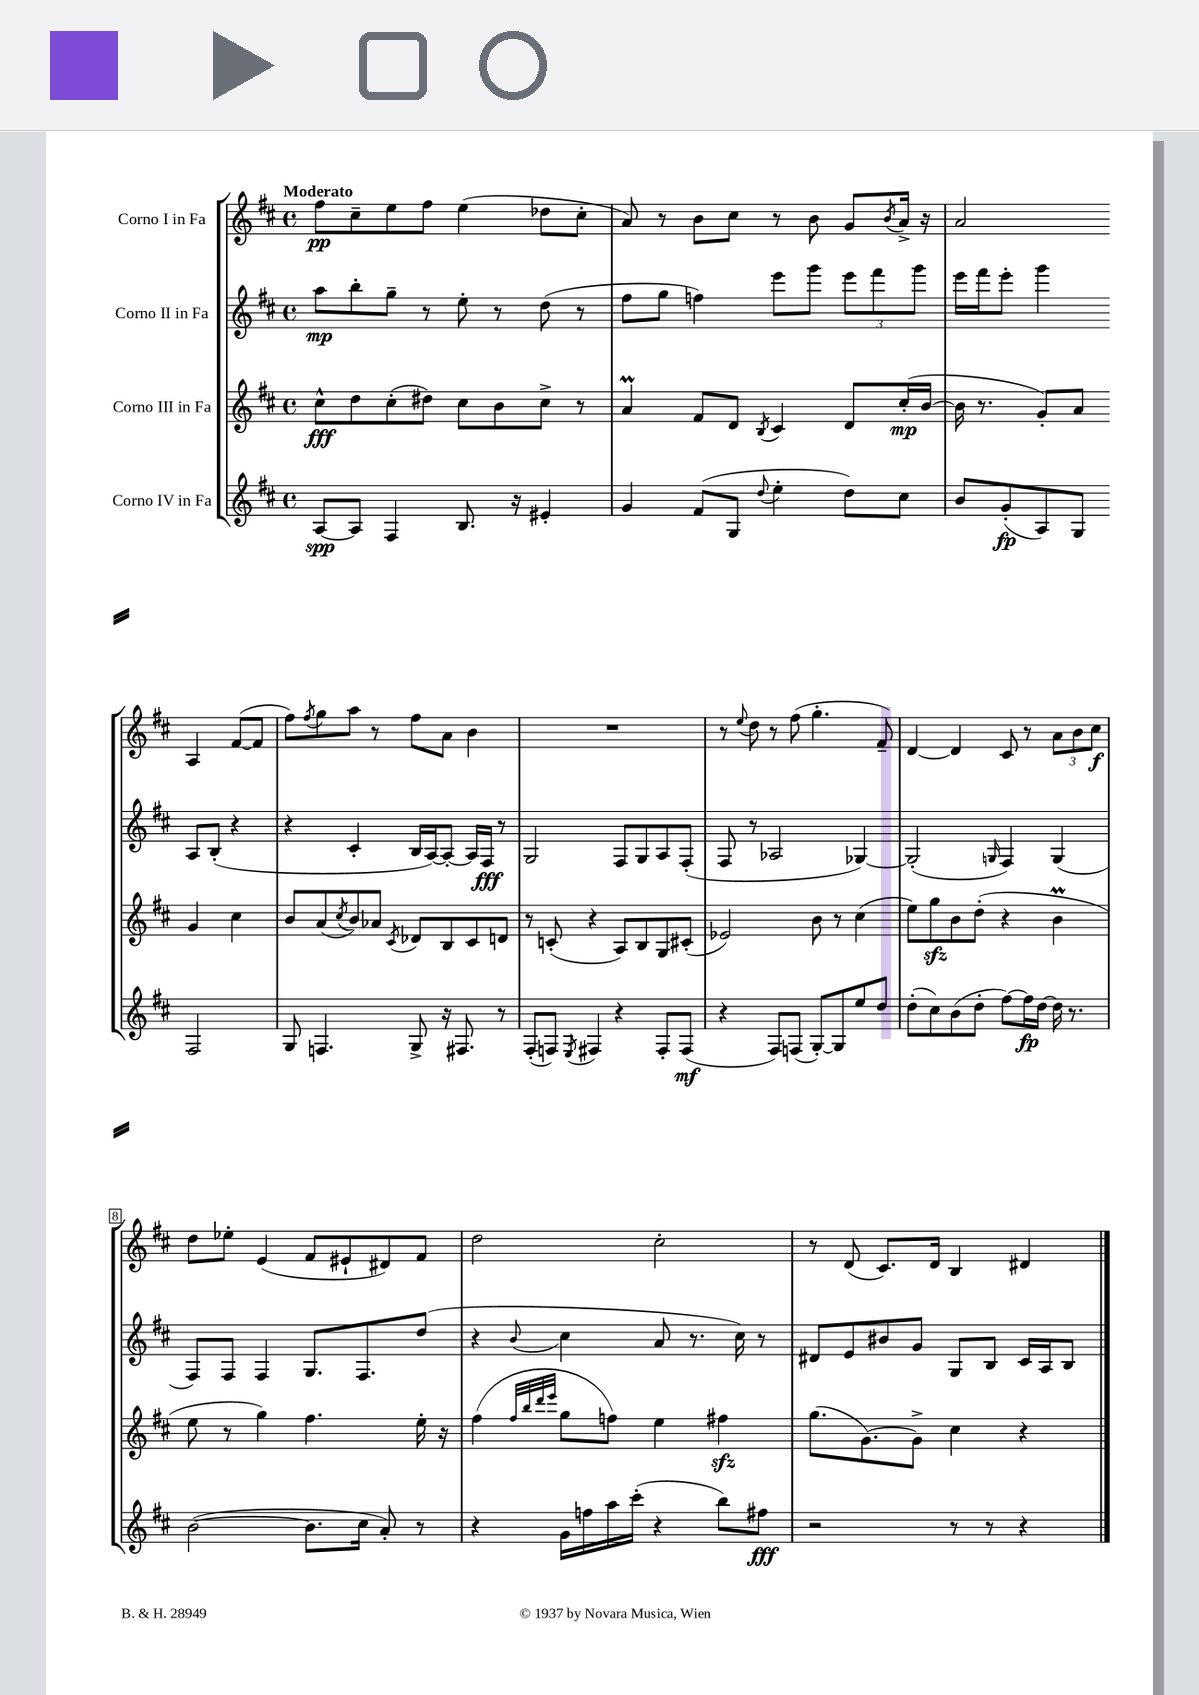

**kern	**kern	**kern	**kern
*staff4	*staff3	*staff2	*staff1
*clefG2	*clefG2	*clefG2	*clefG2
*k[f#c#]	*k[f#c#]	*k[f#c#]	*k[f#c#]
*M4/4	*M4/4	*M4/4	*M4/4
*met(c)	*met(c)	*met(c)	*met(c)
[8A	8cc#^^	8aa	8ff#
8A]	8dd	8bb'	8cc#~
4F#	(8cc#'	8gg~	8ee
.	8dd#)	8r	8ff#
8.B	8cc#	8ee'	(4ee
.	8b	8r	.
16r	.	.	.
4e#'	8cc#^	(8dd	8dd-
.	8r	8r	8cc#'
=	=	=	=
4g	4a	8ff#	8a)
.	.	8gg	8r
(8f#	8f#	4ff)	8b
8G	8d	.	8cc#
8qqdd	8qB	.	.
4ee'	4c#	8eee	8r
.	.	8ggg	8b
8dd)	8d	12eee	8g
.	.	12fff#	.
.	.	.	8qb
8cc#	(16cc#'	.	16a^
.	.	12ggg	.
.	[16b	.	16r
=	=	=	=
8b	16b]	16eee	2a
.	8.r	16fff#	.
(8g'	.	8eee'	.
8A)	8g')	4ggg	.
8G	8a	.	.
2F#	4g	8A	4A
.	.	(8B'	.
.	4cc#	4r	([8f#
.	.	.	8f#]
=	=	=	=
8G	8b	4r	8ff#)
.	.	.	8qff#
4.F	(8a	.	8gg
.	8qcc#	.	.
.	8b)	4c#'	8aa
.	8a-	.	8r
.	8qc#	.	.
8G^	8d-	16B	8ff#
.	.	[16A)	.
16r	8B	8A'_	8a
8.F#	.	.	.
.	8c#	16A]	4b
.	.	16F#	.
8r	8d	8r	.
=	=	=	=
(8F#'	8r	2G	1r
8F)	(8c'	.	.
8qE	.	.	.
4F#	4r	.	.
4r	8A)	8F#	.
.	8B	8G	.
8F#'	8G	8A	.
(8F#	(8c#'	(8F#'	.
=	=	=	=
4r	2e-)	8F#	8r
.	.	.	8qqee
.	.	8r	8dd
8F#)	.	2A-	8r
(8F	.	.	(8ff#
[8G')	8b	.	4.gg'
8G]	8r	.	.
8ee	(4cc#	[4G-)	.
8dd	.	.	8f#~)
=	=	=	=
(8dd'	8ee)	(2G-']	[4d
8cc#)	8gg	.	.
(8b	8b	.	4d]
8dd'	(8dd'	.	.
.	.	16qqG	.
[8ff#)	4r	4F#)	8c#
16ff#]	.	.	8r
[16dd	.	.	.
16dd]	4b	(4G	12a
8.r	.	.	.
.	.	.	12b
.	.	.	12cc#
=	=	=	=
([2b	8ee	8F#)	8dd
.	8r	8F#	8ee-'
.	4gg)	4F#	(4e
8.b]	4.ff#	8.G	8f#
.	.	.	8e#`
16cc#	.	8.F#	.
8a')	.	.	8d#)
8r	16ee'	(8dd	8f#
.	16r	.	.
=	=	=	=
4r	(4ff#	4r	2dd
.	32qqff#	.	.
.	32qqbb	.	.
.	32qqddd	.	.
.	32qqeee	8qqb	.
16g	8gg	4cc#	.
16ff	.	.	.
16aa	8ff)	.	.
(16ccc#'	.	.	.
4r	4ee	8a	2cc#'
.	.	8.r	.
8bb)	4ff#	.	.
.	.	16cc#)	.
8ff#	.	8r	.
=	=	=	=
2r	(8.gg	8d#	8r
.	.	8e	(8d
.	[8.g)	.	.
.	.	8b#	8.c#)
.	8g^]	8g	.
.	.	.	16d
8r	4cc#	8G	4B
8r	.	8B	.
4r	4r	16c#	4d#
.	.	16A	.
.	.	8B	.
==	==	==	==
*-	*-	*-	*-
